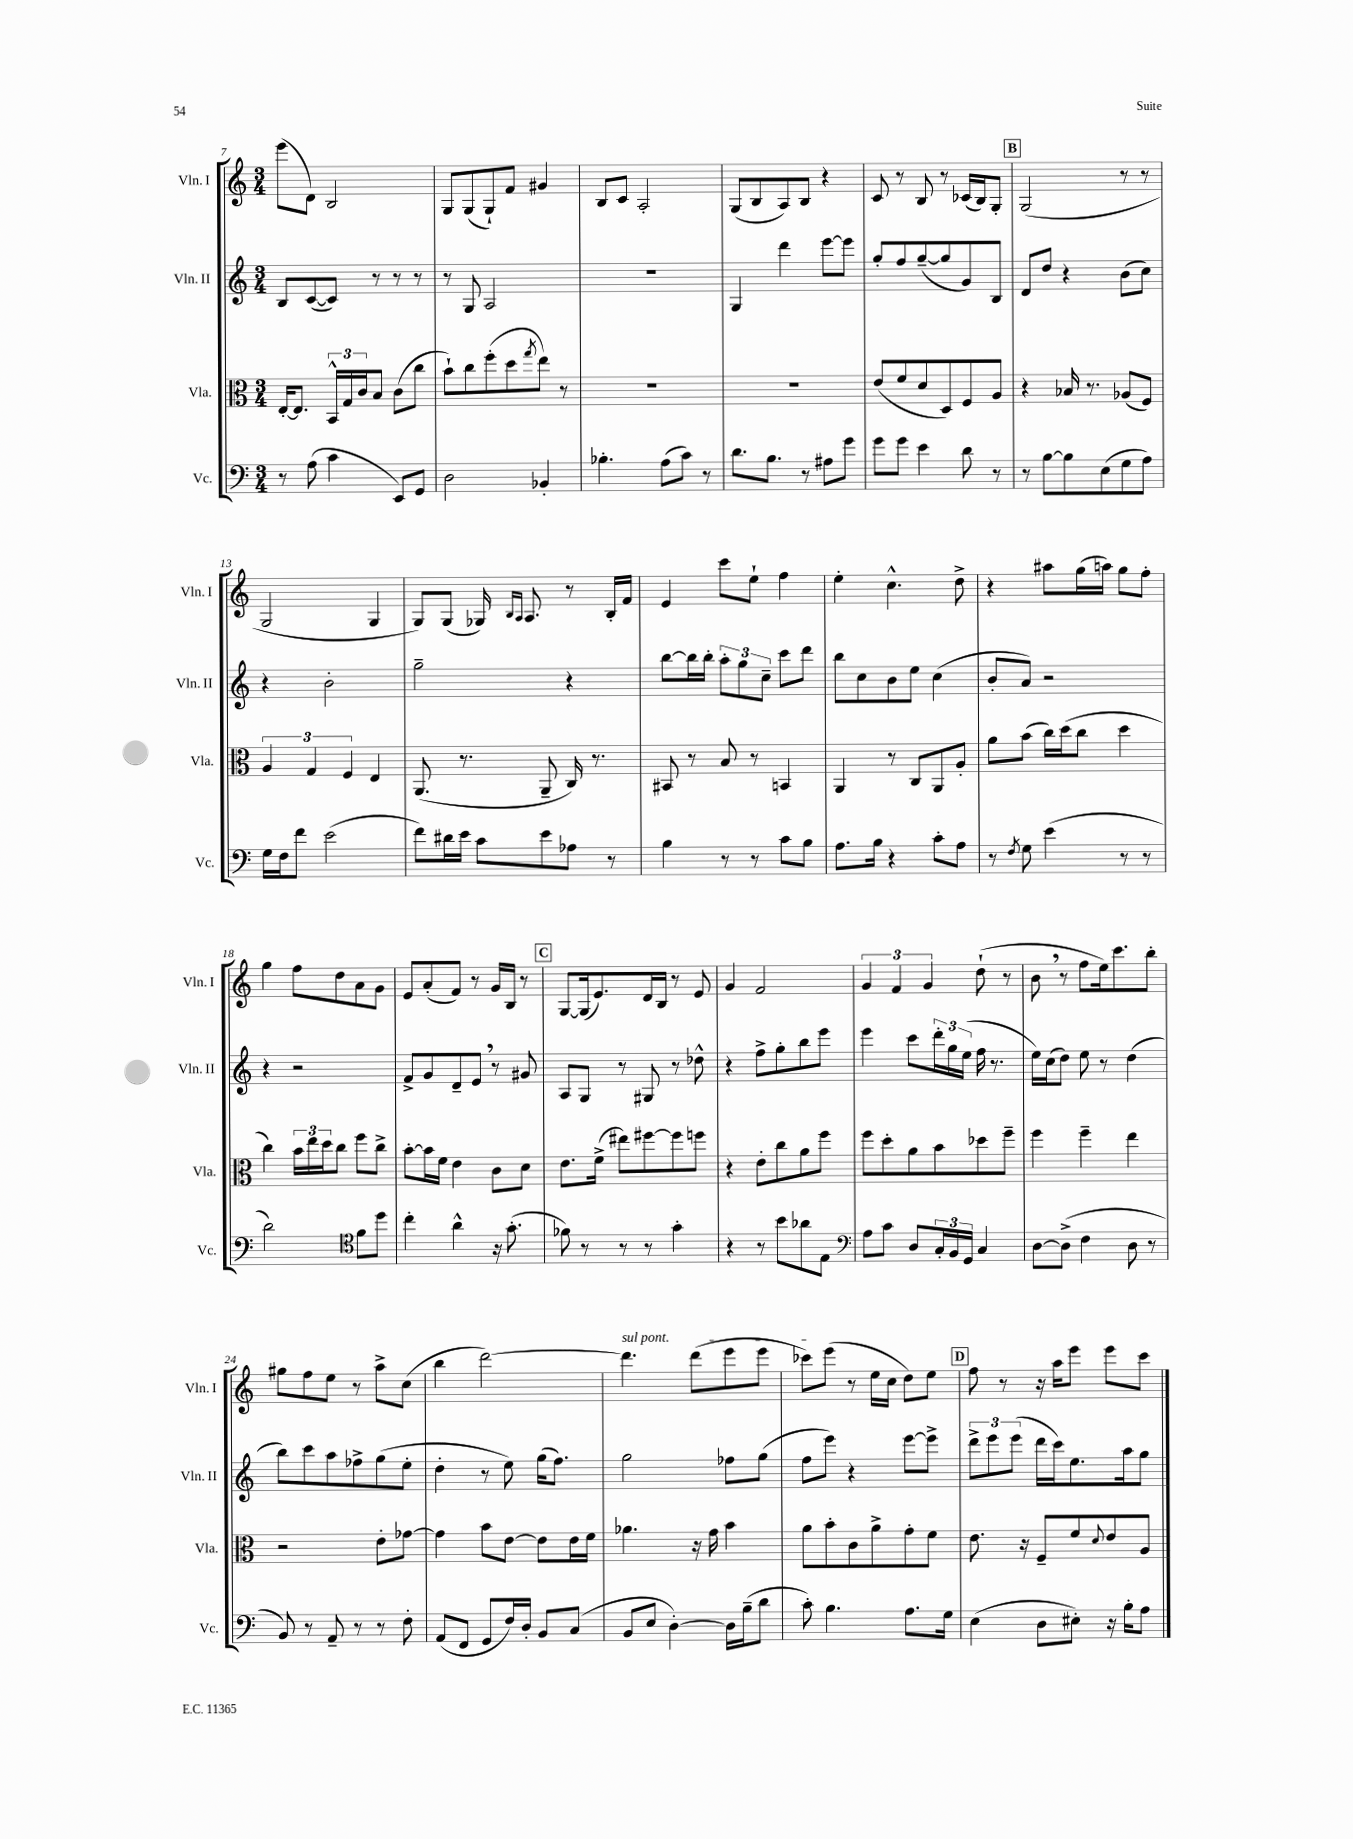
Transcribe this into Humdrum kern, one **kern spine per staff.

**kern	**kern	**kern	**kern
*staff4	*staff3	*staff2	*staff1
*clefF4	*clefC3	*clefG2	*clefG2
*k[]	*k[]	*k[]	*k[]
*M3/4	*M3/4	*M3/4	*M3/4
8r	[16E'/LK	8B/L	(8eee\L
.	8.E/]J	.	.
(8A\	.	([8c/	8d\J)
4c\	24BB^^/LL	8c/]J)	2B/
.	24G/	.	.
.	24c/J	.	.
.	8B/J	8r	.
8EE/L)	(8c\L	8r	.
8GG/J	8cc\J	8r	.
=	=	=	=
2D\	8b`\L)	8r	8G/L
.	8cc\	8G/	(8G/
.	(8ff'\	2A/	8G`/)
.	8dd\	.	8f/J
.	8qgg/	.	.
4BB-'/	8ee\J)	.	4g#/
.	8r	.	.
=	=	=	=
4.B-'\	2.r	2.r	8B/L
.	.	.	8c/J
.	.	.	2A'/
(8A\L	.	.	.
8c\J)	.	.	.
8r	.	.	.
=	=	=	=
8.d\L	2.r	4G/	(8G/L
.	.	.	8B/
8.B\J	.	.	.
.	.	4ddd\	8A/)
8r	.	.	8B/J
8A#\L	.	[8eee\L	4r
8g\J	.	8eee\]J	.
=	=	=	=
8g\L	(8e/L	8gg'/L	8c/
8g\J	8f/	8ff/	8r
4e\	8d/	([8gg~/	8B/
.	8D/)	8gg/]	8r
8d\	8F/	8g/)	(16c-/LL
.	.	.	16B/J)
8r	8A/J	8B/J	8G'/J
=	=	=	=
8r	4r	8d/L	(2G/
[8B\L	.	8dd/J	.
8B\]	16B-/	4r	.
.	8.r	.	.
(8E\	.	.	.
8G\	(8A-/L	(8b\L	8r
8A\J)	8F/J)	8cc\J)	8r
=	=	=	=
16G\LL	6A/	4r	2G/
16F\J	.	.	.
8f\J	.	.	.
.	6G/	.	.
(2e\	.	2b'\	.
.	6F/	.	.
.	4E/	.	4G/
=	=	=	=
8f\L)	(8.AA/	2gg~\	8G/L)
16d#\L	.	.	(8G/J
16e\JJ	8.r	.	.
8c\L	.	.	16G-/)
.	.	.	16qqB/LL
.	.	.	16qqA/JJ
.	.	.	8.A/
8e\	8AA~/	.	.
8A-\J	16C/)	4r	8r
.	8.r	.	.
8r	.	.	16B'/LL
.	.	.	16f/JJ
=	=	=	=
4B\	8BB#/	[8bb\L	4e/
.	8r	16bb\]L	.
.	.	16bb'\JJ	.
8r	8B/	12aa'\L	8ccc\L
.	.	12gg\	.
8r	8r	.	8ee`\J
.	.	12cc~\J	.
8c\L	4BB/	8ccc\L	4ff\
8B\J	.	8ddd\J	.
=	=	=	=
8.A\L	4AA/	8bb\L	4ee'\
.	.	8cc\	.
16B\Jk	.	.	.
4r	8r	8b\	4.cc^^\
.	8C/L	8ee\J	.
8c'\L	8AA/	(4cc\	.
8A\J	8A'/J	.	8dd^\
=	=	=	=
8r	8a\L	8b'/L	4r
8qF/	.	.	.
8G\	(8b\J	8a/J)	.
(4e\	16cc\LL)	2r	8aa#\L
.	(16dd\J	.	.
.	8cc\J	.	(16gg\L
.	.	.	16aa\JJ)
8r	4dd\	.	8gg\L
8r	.	.	8ff'\J
=	=	=	=
2d\)	4cc\)	4r	4gg\
.	24b\LL	2r	8ff\L
.	24ee\	.	.
.	24dd\J	.	.
.	8cc\J	.	8dd\
*clefC4	*	*	*
8f\L	8ff\L	.	8a\
8dd\J	8cc^\J	.	8g\J
=	=	=	=
4cc'\	[8b'\L	8f^/L	8e/L
.	16b\]L	8g/	(8a'/
.	16f\JJ	.	.
4a^^\	4e\	8d~/	8f/J)
.	.	8e/J	8r
16r	8c\L	8r	16g/LL
(8.g'\	.	.	16B/JJ
.	8d\J	8g#/	8r
=	=	=	=
8f-\)	8.e\L	8A/L	[8G/L
8r	.	8G/J	(16G/]k
.	(16f^\Jk	.	8.e/)
8r	8ee#\L)	8r	.
8r	[8ff#\	8G#/	16d/L
.	.	.	16B/JJ
4g'\	8ff#\]	8r	8r
.	8ff\J	8dd-^^\	8e/
=	=	=	=
4r	4r	4r	4g/
8r	8e'\L	8ff^\L	2f/
8b\L	8cc\	8gg'\	.
8a-\	8a\	8bb\	.
8E\J	8ff\J	8eee\J	.
=	=	=	=
*clefF4	*	*	*
8A\L	8ff\L	4eee\	6g/
8c\J	8dd'\	.	.
.	.	.	6f/
8D/L	8a\	8ccc\L	.
.	.	.	6g/
24C'/L	8b\	24ddd'\L	.
24BB/	.	24gg\	.
24GG/JJ	.	(24ee\JJ	.
4C/	8dd-\	16ff\	(8dd`\
.	.	8.r	.
.	8ff~\J	.	8r
=	=	=	=
[8D\L	4ff\	16ee\LL)	8b\
.	.	(16cc\J	.
(8D^\]J	.	8dd\J)	8r
4F\	4ff~\	8ee\	8ff\L
.	.	8r	16ee\k)
.	.	.	8.ccc\
8D\	4ee\	(4dd\	.
8r	.	.	8bb'\J
=	=	=	=
8BB/)	2r	8bb\L)	8gg#\L
8r	.	8ccc\	8ff\
8AA~/	.	8aa\	8ee\J
8r	.	8ff-^\	8r
8r	8e'\L	(8gg\	8aa^\L
8F'\	[8g-\J	8ee'\J	(8cc\J
=	=	=	=
(8AA/L	4g-\]	4dd'\	4bb\
8FF/J	.	.	.
8GG/L	8b\L	8r	[2ddd\)
16F/L)	[8e\J	8ee\)	.
16D'/JJ	.	.	.
8BB/L	8e\]L	(16gg\LK	.
.	.	8.ff\J)	.
(8C/J	16e\L	.	.
.	16f\JJ	.	.
=	=	=	=
8BB/L	4.a-\	2gg\	4.ddd\]
8E/J	.	.	.
[4D'\)	.	.	.
.	16r	.	(8ddd\L
.	16g\	.	.
16D\]LL	4b\	8ff-\L	8eee\
(16B~\J	.	.	.
8d\J	.	(8gg\J	8eee\J
=	=	=	=
8c'\)	8a\L	8ff\L	8ccc-\L)
4.B\	8b'\	8eee\J)	(8eee\J
.	8c\	4r	8r
.	8a^\	.	16ee\LL
.	.	.	16cc\JJ
8.A\L	8g'\	[8eee\L	8dd\L)
.	8f\J	8eee^\]J	8ee\J
16G\Jk	.	.	.
=	=	=	=
(4E\	8.e\	12ddd^\L	8ff\
.	.	12eee\	.
.	.	.	8r
.	.	(12eee\J	.
.	16r	.	.
8D\L	8F~/L	16ddd\LL	16r
.	.	16ccc\J)	16aa\LK
8E#'\J)	8f/	8.ee\	8eee\J
.	8qqd/	.	.
16r	8e/	.	8eee\L
16B'\LK	.	16aa\k	.
8A\J	8A/J	8gg\J	8ccc\J
==	==	==	==
*-	*-	*-	*-
